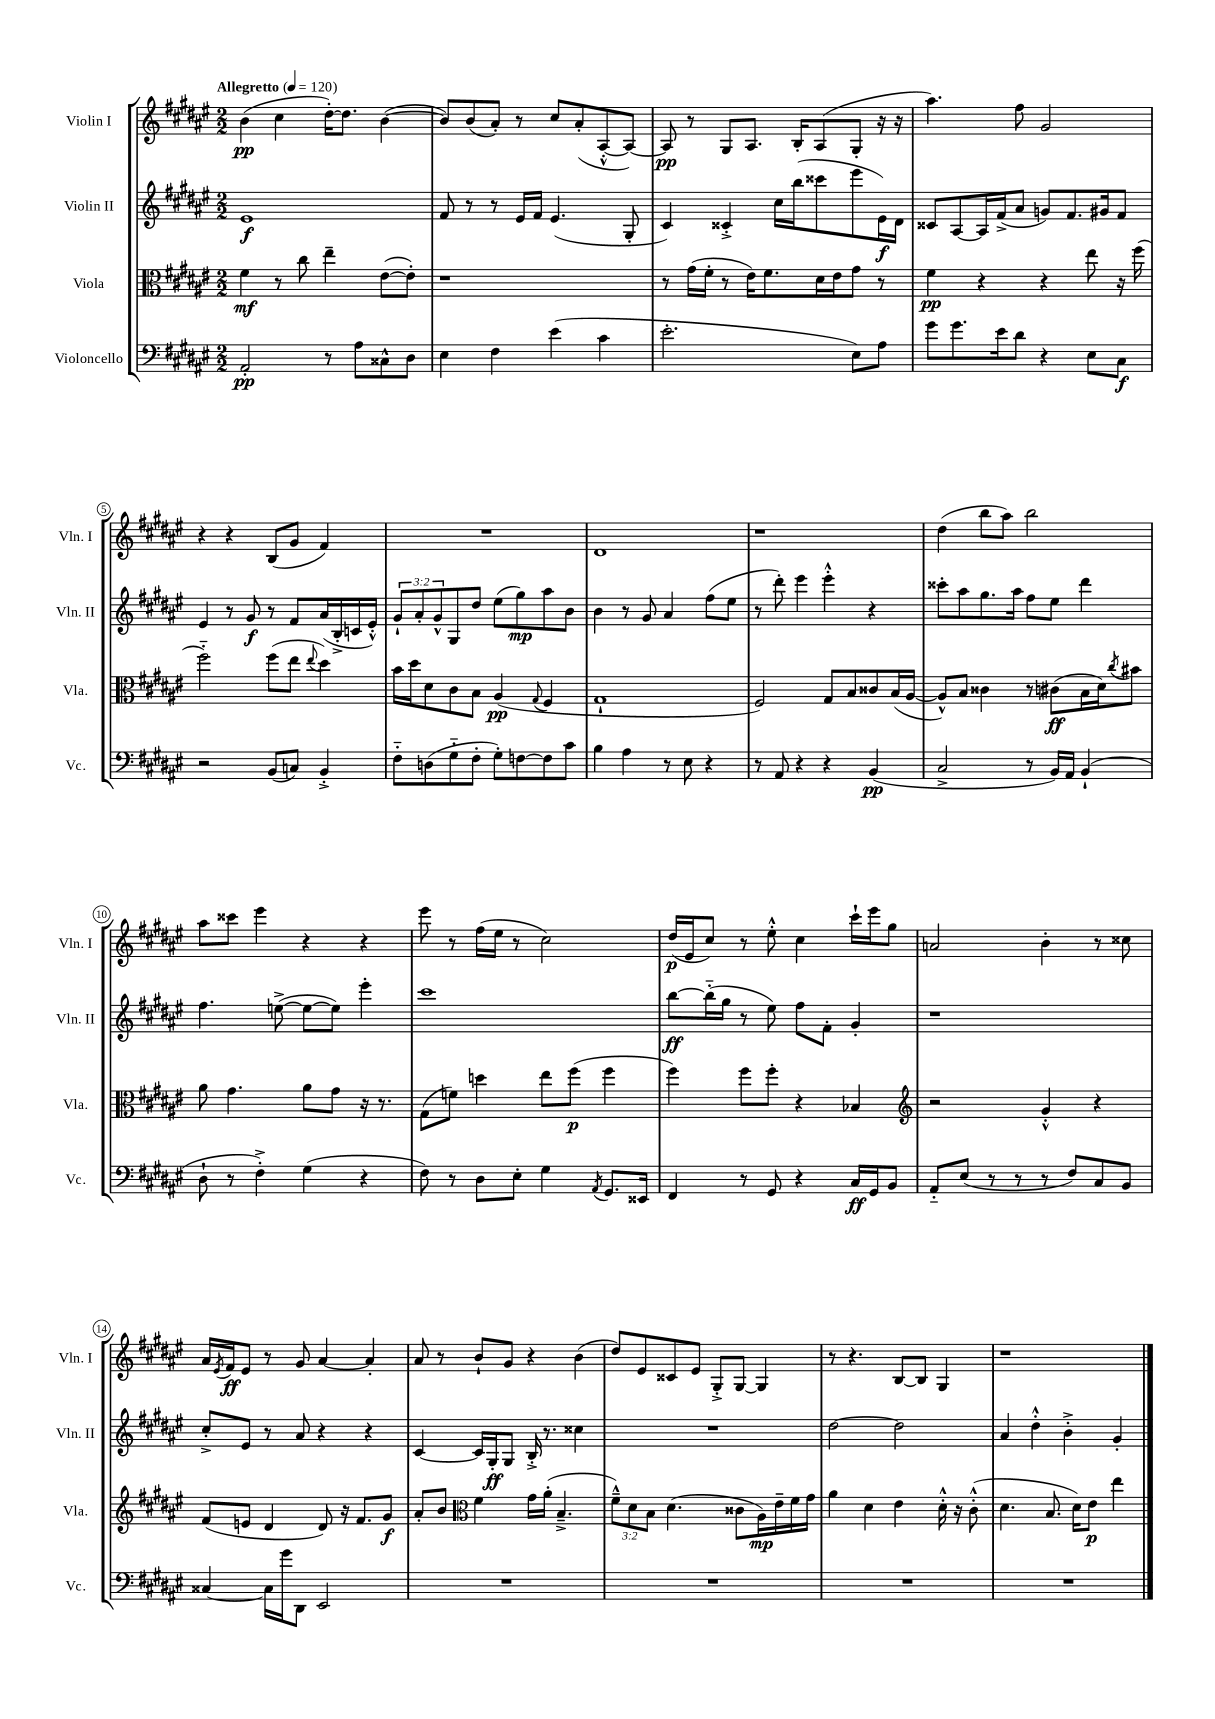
<<
\new StaffGroup <<
\new Staff = "s0" \with { instrumentName = "Violin I" shortInstrumentName = "Vln. I" } {
    \clef treble \key fis \major \numericTimeSignature \time 2/2 \tempo "Allegretto" 4 = 120
    b'4\pp( cis''4 dis''16~-.) dis''8. b'4~( |
    b'8) b'8( ais'8-.) r8 cis''8 ais'8-.( ais8~-.-^ ais8~) |
    ais8\pp r8 gis8 ais8. b16-. ais8( gis8-. r16 r16 |
    ais''4.) fis''8 gis'2 |
    r4 r4 b8( gis'8 fis'4) |
    R1 |
    dis'1 |
    r1 |
    dis''4( b''8 ais''8) b''2 |
    ais''8 cisis'''8 eis'''4 r4 r4 |
    eis'''8 r8 fis''16( eis''16 r8 cis''2) |
    dis''16\p( eis'16 cis''8) r8 eis''8-.-^ cis''4 cis'''16-! eis'''16 gis''8 |
    a'2 b'4-. r8 cisis''8 |
    ais'16 \acciaccatura { eis'8 } fis'16\ff eis'8 r8 gis'8 ais'4~ ais'4-. |
    ais'8 r8 b'8-! gis'8 r4 b'4( |
    dis''8) eis'8 cisis'8 eis'8 gis8-.-> gis8~ gis4 |
    r8 r4. b8~ b8 gis4 |
    r1 \bar "|." |
}
\new Staff = "s1" \with { instrumentName = "Violin II" shortInstrumentName = "Vln. II" } {
    \clef treble \key fis \major \numericTimeSignature \time 2/2 \override Staff.TupletNumber.text = #tuplet-number::calc-fraction-text
    eis'1\f |
    fis'8 r8 r8 eis'16 fis'16 eis'4.( gis8-. |
    cis'4) cisis'4-.-> cis''16 b''16( cisis'''8 eis'''8 eis'16\f) dis'16 |
    cisis'8 ais8~ ais16 fis'16->( ais'8 g'8) fis'8. gis'16 fis'8 |
    eis'4 r8 gis'8\f r8 fis'8 ais'16( b16-.-> c'16 eis'16-.-^) |
    \tuplet 3/2 { gis'8-! ais'8-. gis'8-^ } gis8 dis''8 eis''8( gis''8\mp) ais''8 b'8 |
    b'4 r8 gis'8 ais'4 fis''8( eis''8 |
    r8 dis'''8-.) eis'''4 eis'''4-.-^ r4 |
    cisis'''8-. ais''8 gis''8. ais''16 fis''8 eis''8 dis'''4 |
    fis''4. e''8~->( e''8~ e''8) eis'''4-. |
    cis'''1 |
    b''8~\ff b''16-_( gis''16 r8 eis''8) fis''8 fis'8-. gis'4-. |
    r1 |
    cis''8-.-> eis'8 r8 ais'8 r4 r4 |
    cis'4~ cis'16 gis16-.\ff gis8 b16-.-> r8. cisis''4 |
    R1 |
    dis''2~ dis''2 |
    ais'4 dis''4-.-^ b'4-.-> gis'4-. \bar "|." |
}
\new Staff = "s2" \with { instrumentName = "Viola" shortInstrumentName = "Vla." } {
    \clef alto \key fis \major \numericTimeSignature \time 2/2 \override Staff.TupletNumber.text = #tuplet-number::calc-fraction-text
    fis'4\mf r8 cis''8 eis''4-- eis'8~( eis'8-.) |
    r1 |
    r8 gis'16( fis'16-. r8 eis'16) fis'8. dis'16 eis'16 gis'8 r8 |
    fis'4\pp r4 r4 eis''8 r16 fis''16( |
    fis''2-_) fis''8( eis''8 \appoggiatura { eis''8 } dis''4) |
    b'16 dis''16 dis'8 cis'8 b8 ais4\pp( \appoggiatura { gis8 } fis4 |
    gis1-! |
    fis2) gis8 b8 cisis'8 b16( ais16~ |
    ais8-^) b8 cisis'4 r8 cis'8\ff( b16 dis'16) \acciaccatura { cis''8 } bis'8 |
    ais'8 gis'4. ais'8 gis'8 r16 r8. |
    gis8( f'8) d''4 eis''8 fis''8\p( fis''4 |
    fis''4) fis''8 fis''8-. r4 bes4 |
    \clef treble r2 gis'4-.-^ r4 |
    fis'8( e'8 dis'4 dis'8) r16 fis'8. gis'8\f |
    ais'8-. b'8 \clef alto fis'4 gis'16 ais'16-.( b4.---> |
    \tuplet 3/2 { fis'8---^) dis'8 b8 } dis'4.( cisis'8 ais16\mp) eis'16-- fis'16 gis'16 |
    ais'4 dis'4 eis'4 dis'16-.-^ r16 cis'8-.-^( |
    dis'4. b8. dis'16) eis'8\p eis''4 \bar "|." |
}
\new Staff = "s3" \with { instrumentName = "Violoncello" shortInstrumentName = "Vc." } {
    \clef bass \key fis \major \numericTimeSignature \time 2/2
    ais,2-.\pp r8 ais8 cisis8-^ dis8 |
    eis4 fis4 eis'4( cis'4 |
    eis'2.-. eis8) ais8 |
    gis'8 gis'8. eis'16 dis'8 r4 eis8 cis8\f |
    r2 b,8( c8) b,4-.-> |
    fis8-_ d8( gis8-_ fis8-. gis8-.) f8~ f8 cis'8 |
    b4 ais4 r8 eis8 r4 |
    r8 ais,8 r4 r4 b,4\pp( |
    cis2-> r8 b,16) ais,16 b,4-!( |
    dis8-! r8 fis4-.->) gis4( r4 |
    fis8) r8 dis8 eis8-. gis4 \acciaccatura { ais,8 } gis,8. eisis,16 |
    fis,4 r8 gis,8 r4 cis16\ff gis,16 b,8 |
    ais,8-_ eis8( r8 r8 r8 fis8) cis8 b,8 |
    cisis4~ cisis16 gis'16 dis,8 eis,2 |
    R1 |
    R1 |
    R1 |
    R1 \bar "|." |
}
>>
>>
\layout { \context { \Score \override BarNumber.stencil = #(make-stencil-circler 0.1 0.3 ly:text-interface::print) } }
